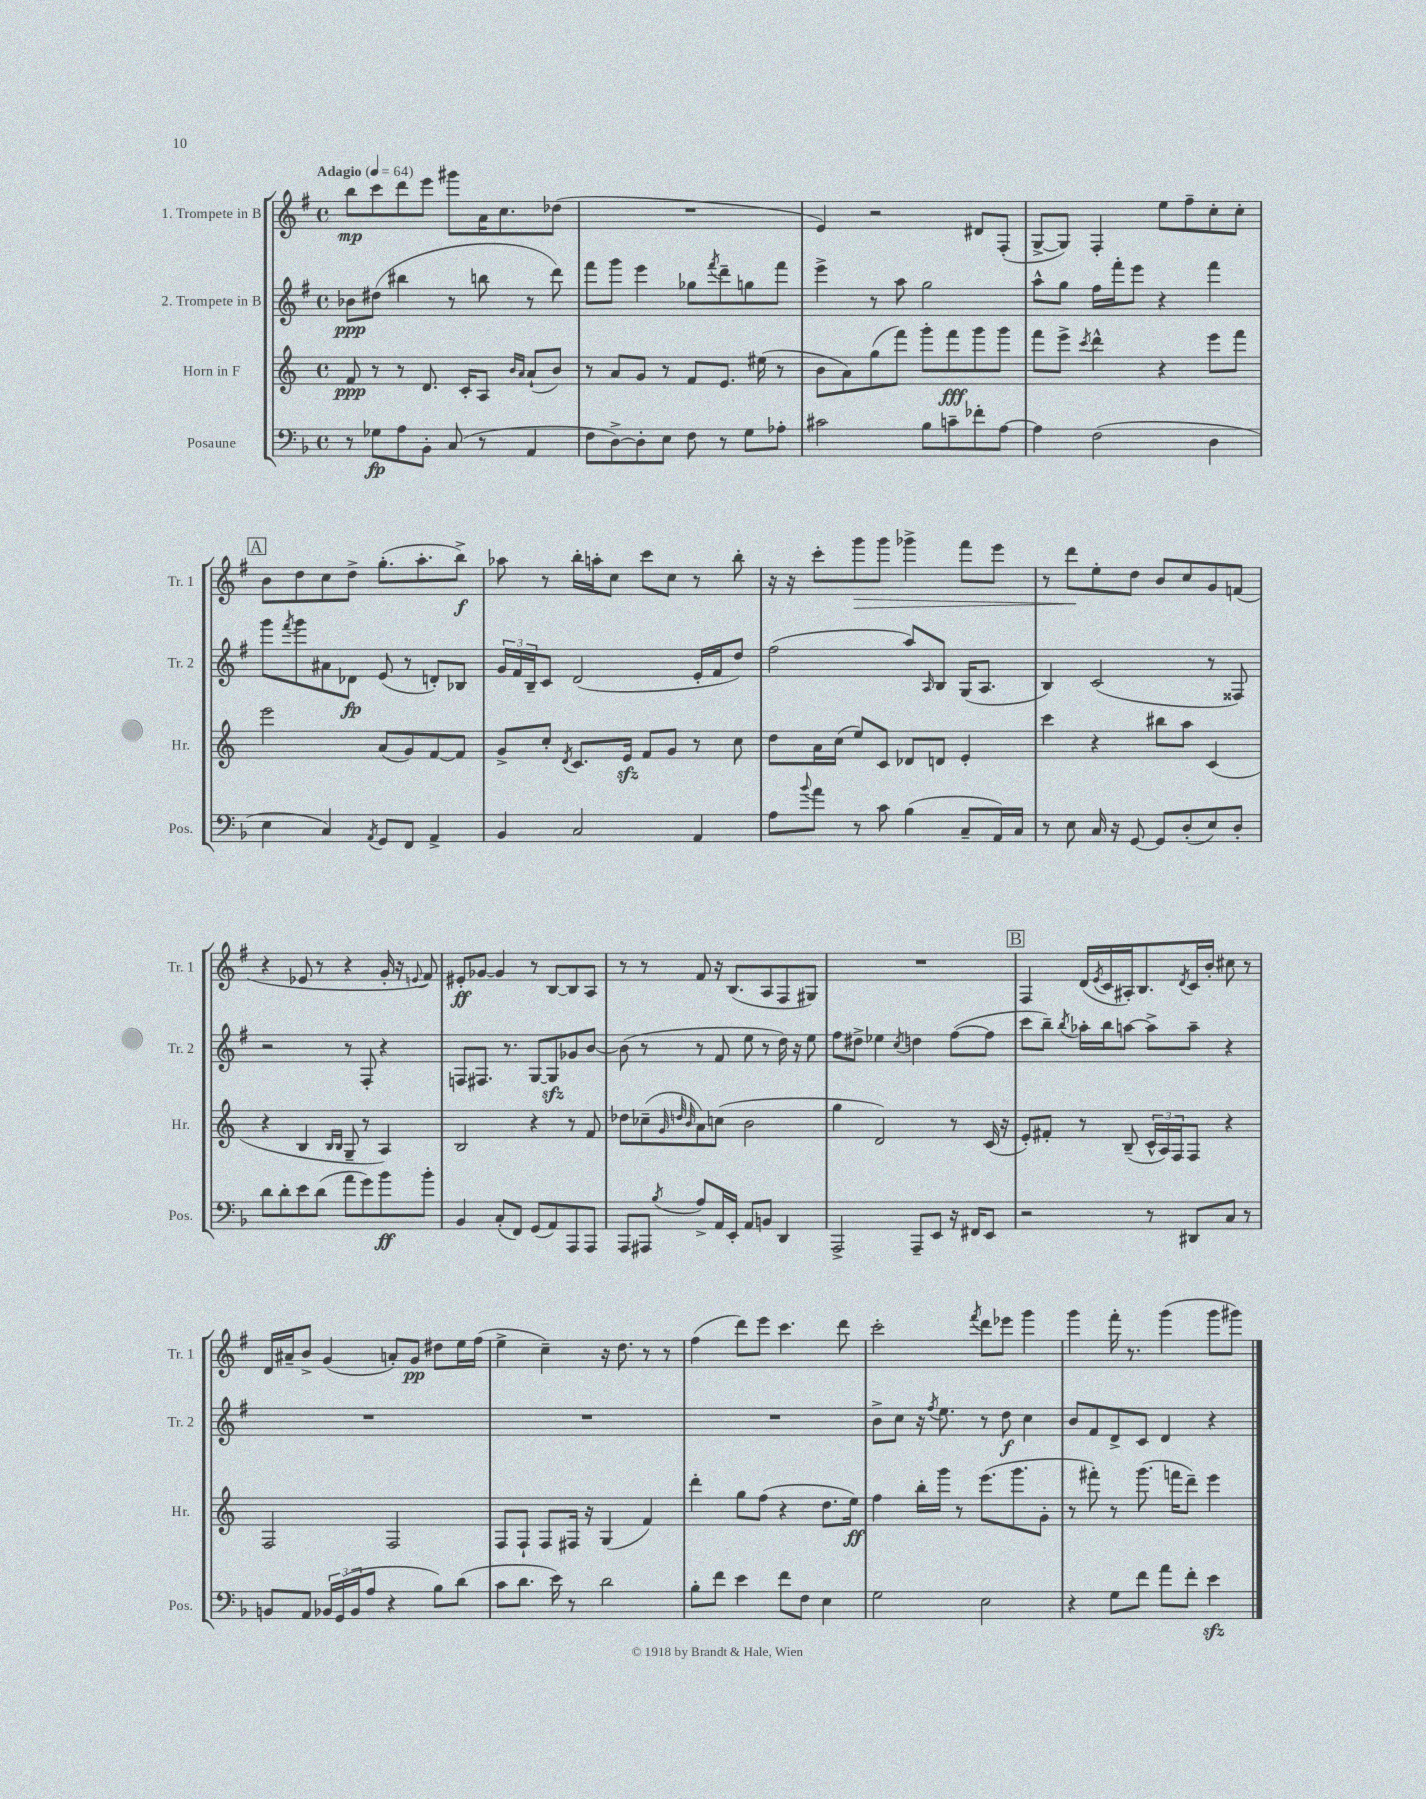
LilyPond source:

<<
\new StaffGroup <<
\new Staff = "s0" \with { instrumentName = "1. Trompete in B" shortInstrumentName = "Tr. 1" } {
    \clef treble \key g \major \defaultTimeSignature \time 4/4 \tempo "Adagio" 4 = 64
    b''8\mp c'''8 d'''8 e'''8 gis'''8 a'16 c''8. des''8( |
    R1 |
    e'4) r2 dis'8 fis8-.( |
    g8~-> g8) fis4-. e''8 fis''8-- c''8-. c''8-. |
    \mark \markup { \box "A" } b'8 d''8 c''8 d''8-> g''8.-.( a''8.-. b''8->\f) |
    aes''8 r8 b''16-. a''16-. c''8 c'''8 c''8 r8 b''8-. |
    r16 r16 c'''8-. g'''8\> g'''8 ges'''4-> fis'''8 e'''8 |
    r8 d'''8\! e''8-. d''8 b'8 c''8 g'8 f'8( |
    r4 ees'8 r8 r4 g'16-. r16 \appoggiatura { e'8 } fis'8) |
    eis'8-.\ff ges'8~ ges'4 r8 b8~ b8 a8 |
    r8 r8 fis'8 r16 b8.( a8 fis8 gis8) |
    R1 |
    \mark \markup { \box "B" } fis4 d'16( \acciaccatura { e'8 } c'16 ais16-.) b8. \acciaccatura { d'8 } c'16 b'16-. cis''8 r8 |
    d'16 ais'16-- b'8-> g'4( a'8-.) g'8\pp dis''8 e''16 fis''16( |
    e''4-> c''4--) r16 d''8. r8 r8 |
    fis''4( d'''8) e'''8 c'''4. d'''8 |
    c'''2-. \acciaccatura { fis'''8 } d'''8 ees'''8 g'''4 |
    g'''4 fis'''16-. r8. g'''4( g'''8 gis'''8) \bar "|." |
}
\new Staff = "s1" \with { instrumentName = "2. Trompete in B" shortInstrumentName = "Tr. 2" } {
    \clef treble \key g \major \defaultTimeSignature \time 4/4
    bes'8\ppp dis''8( bis''4 r8 b''8 r8 d'''8) |
    fis'''8 g'''8 e'''4 ges''8 \acciaccatura { fis'''8 } d'''8-- g''8 fis'''8 |
    e'''4-> r8 a''8 g''2 |
    a''8-^ g''8 fis''16 fis'''16-. e'''8 r4 fis'''4 |
    \mark \markup { \box "A" } g'''8 \acciaccatura { fis'''8 } g'''8 ais'8 des'8\fp e'8( r8 d'8-.) bes8 |
    \tuplet 3/2 { g'16 fis'16 b16-- } c'8 d'2( e'16-. fis'16 d''8) |
    fis''2( a''8) \grace { a16 } b8 g16( a8. |
    b4) c'2( r8 fisis8) |
    r2 r8 fis8-. r4 |
    f8 fis8. r8. g8~ g8\sfz ges'8 b'8~ |
    b'8( r8 r8 fis'8 e''8 r8 d''16) r16 e''8 |
    fis''8 dis''8-> ees''4 \acciaccatura { c''8 } d''4 fis''8~( fis''8 |
    \mark \markup { \box "B" } c'''8 b''8--) \acciaccatura { b''8 } aes''16-. b''16 a''8~ a''8-> a''8-- r4 |
    R1 |
    R1 |
    R1 |
    b'8-> c''8 r16 \acciaccatura { fis''8 } e''8. r8 d''8\f c''4 |
    b'8 fis'8 d'8-> c'8 d'4 r4 \bar "|." |
}
\new Staff = "s2" \with { instrumentName = "Horn in F" shortInstrumentName = "Hr." } {
    \clef treble \key c \major \defaultTimeSignature \time 4/4
    f'8\ppp r8 r8 d'8. c'16-. a8 \grace { b'16 a'16 } a'8-!( b'8) |
    r8 a'8 g'8 r8 f'8 e'8. eis''16( r8 |
    b'8 a'8) g''8( f'''8) g'''8-. f'''8\fff g'''8 g'''8 |
    f'''8 e'''8-> \acciaccatura { c'''8 } d'''4-^ r4 e'''8 f'''8 |
    \mark \markup { \box "A" } e'''2 a'8( g'8) f'8~ f'8 |
    g'8-> c''8-. \acciaccatura { d'8 } c'8. e'16\sfz f'8 g'8 r8 c''8 |
    d''8 a'16 c''16( e''8) c'8 des'8 d'8 e'4-. |
    c'''4 r4 bis''8 a''8 c'4( |
    r4 b4 \grace { b16 b16 } g8-- r8 a4) |
    b2 r4 r8 f'8 |
    des''8 ces''8--( \grace { g'32 d''32 b'32 } a'8) c''8( b'2 |
    g''4 d'2) r8 c'16( r16 |
    \mark \markup { \box "B" } e'8-.) fis'8-. r8 b8--( \tuplet 3/2 { c'16-^ a16) f16 } f8 r4 |
    f2 f2 |
    f8 f8-! f8 fis16 r16 g4( f'4) |
    d'''4-. g''8 f''8( r4 d''8. e''16\ff) |
    f''4 b''16-. g'''16 r8 e'''8.( g'''8. g'8-. |
    r8 fis'''8-.) r8 g'''8.( f'''16 d'''8--) e'''4 \bar "|." |
}
\new Staff = "s3" \with { instrumentName = "Posaune" shortInstrumentName = "Pos." } {
    \clef bass \key f \major \defaultTimeSignature \time 4/4
    r8 ges8\fp a8 bes,8-. c8( r8 a,4 |
    f8 d8~->) d8-. e8 f8 r8 g8 aes8-. |
    cis'2 bes8 c'8-- fes'8-. a8~ |
    a4 f2( d4 |
    \mark \markup { \box "A" } e4 c4) \acciaccatura { a,8 } g,8 f,8 a,4-> |
    bes,4 c2 a,4 |
    a8 \appoggiatura { bes'8 } a'8 r8 c'8 bes4( c8-- a,16) c16 |
    r8 e8 c16 r16 g,8~ g,8 d8-.( e8) d8-. |
    d'8 d'8-. e'8 d'8( a'8 g'8) bes'8\ff bes'8-. |
    bes,4 c8-.( f,8) g,8( a,8) a,,8 a,,8 |
    a,,8 ais,,8 \acciaccatura { bes8 } a8-> a,16 e,16-. a,8 b,8 d,4 |
    a,,2-> a,,8-- e,8 r16 fis,16 e,8 |
    \mark \markup { \box "B" } r2 r8 dis,8 c8 r8 |
    b,8 a,8 \tuplet 3/2 { bes,16 g,16( bes,16 } a8 r4 bes8) d'8( |
    c'8 d'8. e'16) r8 d'2 |
    bes8-. f'8 e'4 f'8 f8 e4 |
    g2 e2 |
    r4 g8 f'8 a'8 f'8-. e'4\sfz \bar "|." |
}
>>
>>
\layout { \context { \Score \remove "Bar_number_engraver" } }
